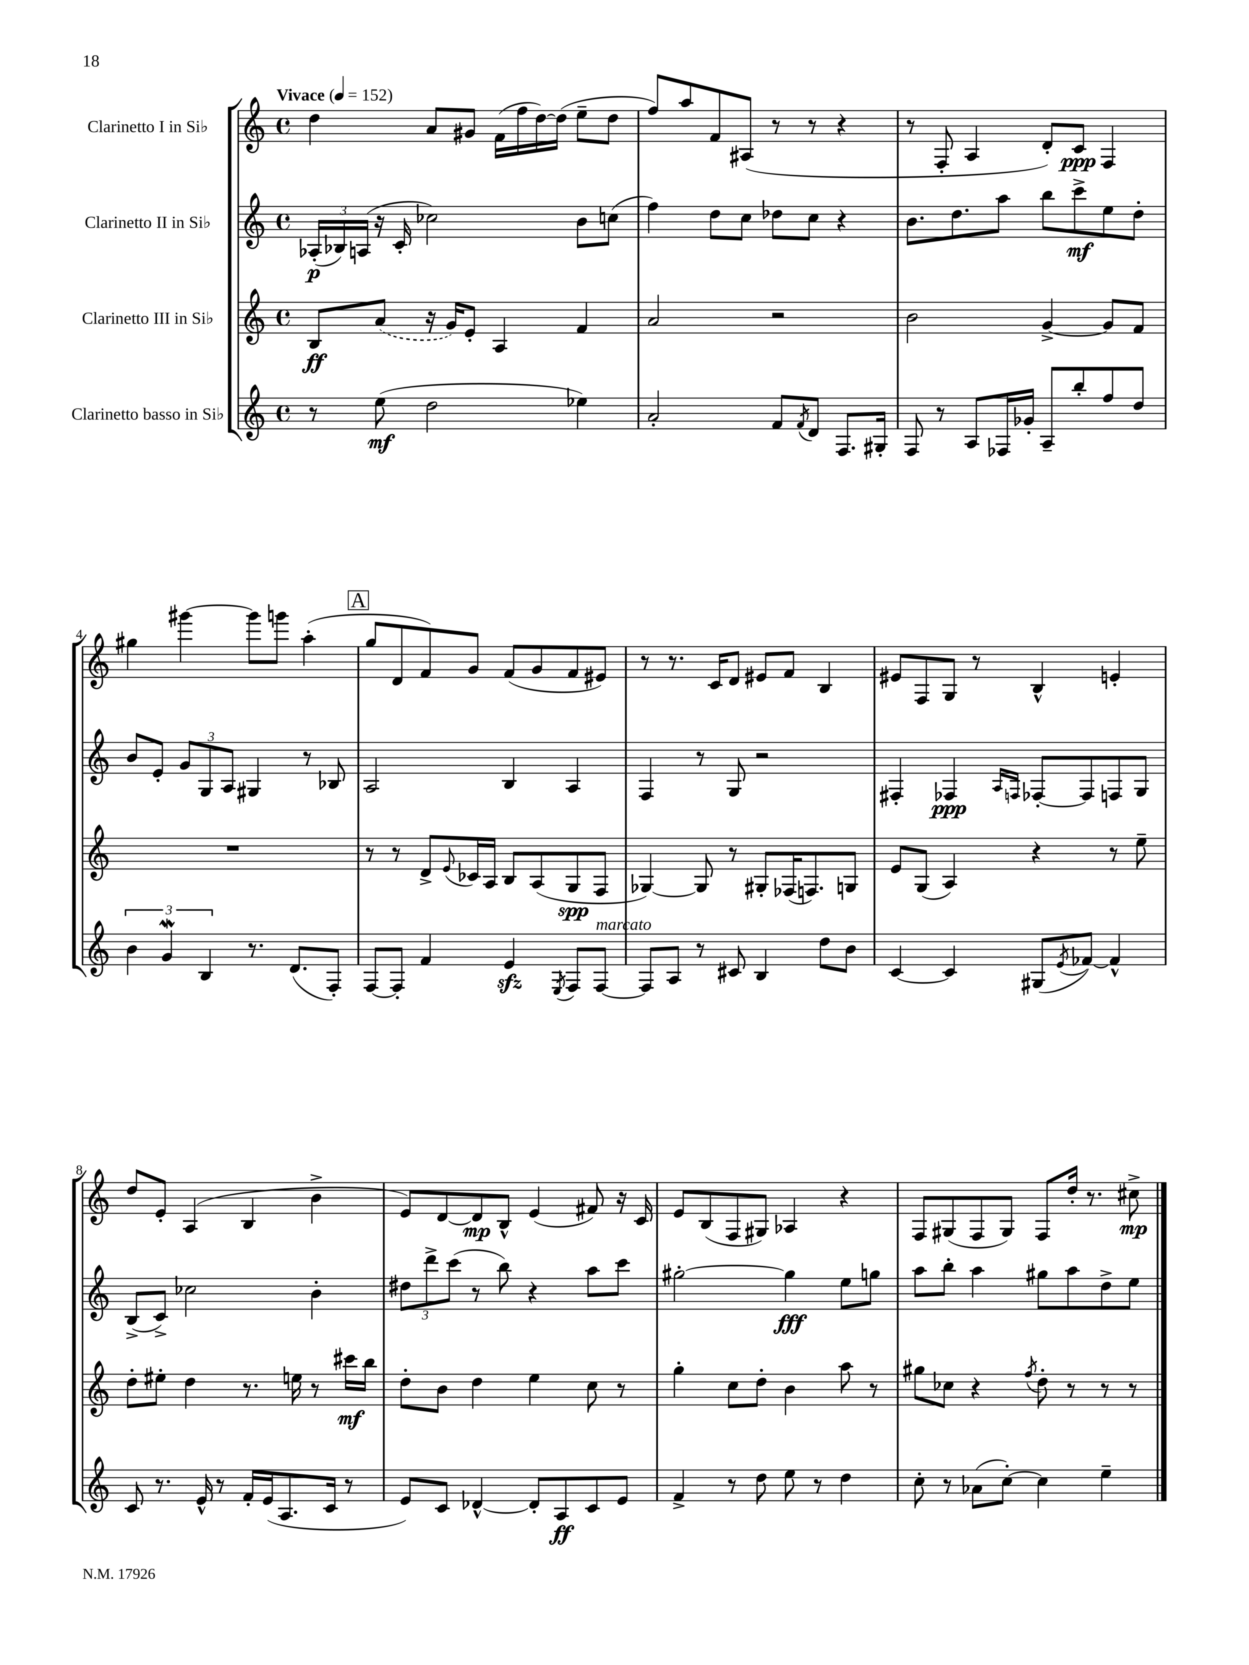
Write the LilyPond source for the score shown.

<<
\new StaffGroup <<
\new Staff = "s0" \with { instrumentName = "Clarinetto I in Sib" } {
    \clef treble \key c \major \defaultTimeSignature \time 4/4 \tempo "Vivace" 4 = 152
    d''4 a'8 gis'8 f'16( f''16 d''16~) d''16( e''8-- d''8 |
    f''8) a''8 f'8 ais8( r8 r8 r4 |
    r8 f8-. a4 d'8-.) c'8\ppp f4 |
    gis''4 gis'''4~ gis'''8 g'''8 a''4-.( |
    \mark \markup { \box "A" } g''8 d'8 f'8) g'8 f'8( g'8 f'8 eis'8) |
    r8 r8. c'16 d'8 eis'8 f'8 b4 |
    eis'8 f8 g8 r8 b4-^ e'4-. |
    d''8 e'8-. a4( b4 b'4-> |
    e'8) d'8~ d'8\mp b8-^ e'4( fis'8) r16 c'16 |
    e'8 b8( f8 gis8) aes4 r4 |
    f8 gis8( f8 gis8) f8 d''16-. r8. cis''8->\mp \bar "|." |
}
\new Staff = "s1" \with { instrumentName = "Clarinetto II in Sib" } {
    \clef treble \key c \major \defaultTimeSignature \time 4/4
    \tuplet 3/2 { aes16-.\p( bes16) a16( } r16 c'16-. ces''2) b'8 c''8( |
    f''4) d''8 c''8 des''8 c''8 r4 |
    b'8. d''8. a''8 b''8 c'''8->\mf e''8 d''8-. |
    b'8 e'8-. \tuplet 3/2 { g'8 g8 a8 } gis4 r8 bes8 |
    \mark \markup { \box "A" } a2 b4 a4 |
    f4 r8 g8 r2 |
    fis4-. fes4\ppp \grace { a16 f16 } fes8~-. fes8 f8 g8 |
    b8->( c'8->) ces''2 b'4-. |
    \tuplet 3/2 { dis''8 d'''8-> c'''8( } r8 b''8) r4 a''8 c'''8 |
    gis''2~-. gis''4\fff e''8 g''8 |
    a''8 b''8-. a''4 gis''8 a''8 d''8-> e''8 \bar "|." |
}
\new Staff = "s2" \with { instrumentName = "Clarinetto III in Sib" } {
    \clef treble \key c \major \defaultTimeSignature \time 4/4
    b8\ff \once \slurDashed a'8( r16 g'16) e'8-. a4 f'4 |
    a'2 r2 |
    b'2 g'4~-> g'8 f'8 |
    R1 |
    \mark \markup { \box "A" } r8 r8 d'8-> \appoggiatura { e'8 } ces'16 a16 b8 a8( g8\spp f8 |
    ges4~) ges8 r8 gis8-. fes16( f8.) g8 |
    e'8 g8( a4) r4 r8 e''8-- |
    d''8-. eis''8-. d''4 r8. e''16 r8 cis'''16\mf b''16 |
    d''8-. b'8 d''4 e''4 c''8 r8 |
    g''4-. c''8 d''8-. b'4 a''8 r8 |
    gis''8 ces''8 r4 \acciaccatura { f''8 } d''8-. r8 r8 r8 \bar "|." |
}
\new Staff = "s3" \with { instrumentName = "Clarinetto basso in Sib" } {
    \clef treble \key c \major \defaultTimeSignature \time 4/4
    r8 e''8\mf( d''2 ees''4) |
    a'2-. f'8 \acciaccatura { f'8 } d'8 f8. gis16-. |
    f8 r8 a8 fes16 ges'16-. a8-- b''8-. f''8 d''8 |
    \tuplet 3/2 { b'4 g'4\mordent b4 } r8. d'8.( f8-.) |
    \mark \markup { \box "A" } f8~ f8-. f'4 e'4\sfz \acciaccatura { e8 } f8 f8~^\markup { \italic "marcato" } |
    f8 a8 r8 cis'8 b4 d''8 b'8 |
    c'4~ c'4 gis8( \acciaccatura { e'8 } fes'8~) fes'4-^ |
    c'8 r8. e'16-^ r8 f'16-. e'16( a8. c'16 r8 |
    e'8) c'8 des'4~-^ des'8-. a8\ff c'8 e'8 |
    f'4-> r8 d''8 e''8 r8 d''4 |
    c''8-. r8 aes'8( c''8~-.) c''4 e''4-- \bar "|." |
}
>>
>>
